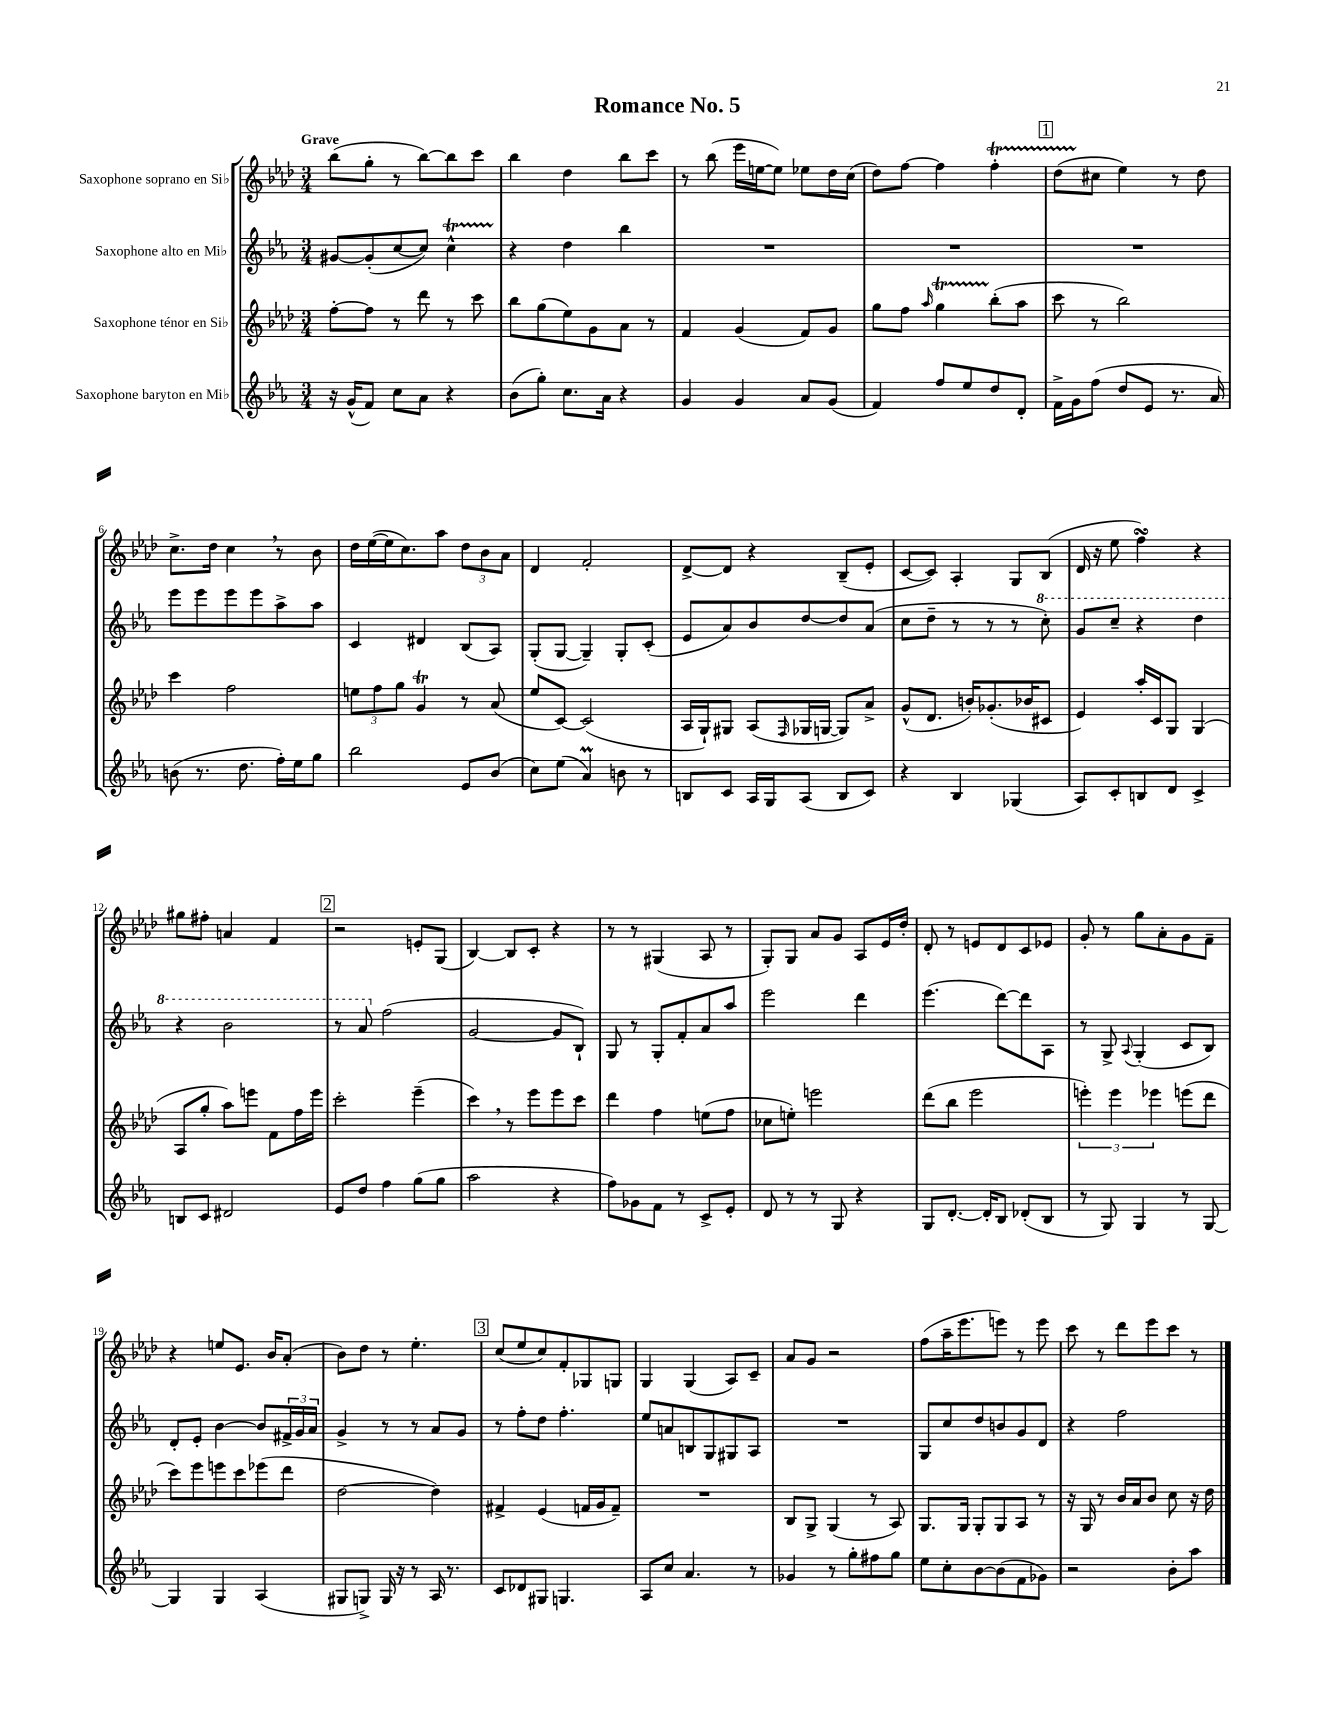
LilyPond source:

\header { title = "Romance No. 5" }
<<
\new StaffGroup <<
\new Staff = "s0" \with { instrumentName = "Saxophone soprano en Sib" } {
    \clef treble \key aes \major \numericTimeSignature \time 3/4 \tempo "Grave"
    bes''8( g''8-. r8 bes''8~) bes''8 c'''8 |
    bes''4 des''4 bes''8 c'''8 |
    r8 bes''8( ees'''16 e''16~ e''8) ees''8 des''16 c''16( |
    des''8) f''8~ f''4 f''4-.\startTrillSpan |
    \mark \markup { \box "1" } des''8( cis''8\stopTrillSpan ees''4) r8 des''8 |
    c''8.-> des''16 c''4 \breathe r8 bes'8 |
    des''16 ees''16~( ees''16 c''8.) aes''8 \tuplet 3/2 { des''8 bes'8 aes'8 } |
    des'4 f'2-. |
    des'8~-> des'8 r4 bes8--( ees'8-. |
    c'8~ c'8) aes4-. g8 bes8( |
    des'16 r16 ees''8 f''4\turn) r4 |
    gis''8 fis''8-. a'4 f'4 |
    \mark \markup { \box "2" } r2 e'8-. g8( |
    bes4~) bes8 c'8-. r4 |
    r8 r8 gis4( aes8 r8 |
    g8-.) g8 aes'8 g'8 aes8 ees'16 des''16-. |
    des'8-. r8 e'8 des'8 c'8 ees'8 |
    g'8-. r8 g''8 aes'8-. g'8 f'8-- |
    r4 e''8 ees'8. bes'16 aes'8-.( |
    bes'8) des''8 r8 ees''4.-. |
    \mark \markup { \box "3" } c''8( ees''8 c''8) f'8-. ges8 g8 |
    g4 g4( aes8) c'8-- |
    aes'8 g'8 r2 |
    f''8( aes''16-- ees'''8. e'''8) r8 e'''8 |
    c'''8 r8 des'''8 ees'''8 c'''8 r8 \bar "|." |
}
\new Staff = "s1" \with { instrumentName = "Saxophone alto en Mib" } {
    \clef treble \key ees \major \numericTimeSignature \time 3/4
    gis'8~ gis'8-.( c''8~ c''8) c''4-^\startTrillSpan |
    r4\stopTrillSpan d''4 bes''4 |
    R2. |
    R2. |
    \mark \markup { \box "1" } R2. |
    ees'''8 ees'''8 ees'''8 ees'''8 aes''8-> aes''8 |
    c'4 dis'4 bes8( aes8) |
    g8-.( g8~ g4--) g8-. c'8-.( |
    ees'8 aes'8) bes'8 d''8~ d''8 aes'8( |
    c''8 d''8-- r8 r8 r8 \ottava #1 c'''8-.) |
    g''8 c'''8-- r4 d'''4 |
    r4 bes''2 |
    \mark \markup { \box "2" } r8 aes''8 \ottava #0 f''2( |
    g'2~ g'8 bes8-!) |
    g8 r8 g8-. f'8-. aes'8 aes''8 |
    ees'''2 d'''4 |
    ees'''4.( d'''8~) d'''8 aes8 |
    r8 g8-> \appoggiatura { aes8 } g4-.( c'8 bes8) |
    d'8-. ees'8-. bes'4~ bes'8 \tuplet 3/2 { fis'16-> g'16 aes'16 } |
    g'4-> r8 r8 aes'8 g'8 |
    \mark \markup { \box "3" } r8 f''8-. d''8 f''4.-. |
    ees''8 a'8 b8 g8 gis8 aes8 |
    R2. |
    g8 c''8 d''8 b'8 g'8 d'8 |
    r4 f''2 \bar "|." |
}
\new Staff = "s2" \with { instrumentName = "Saxophone ténor en Sib" } {
    \clef treble \key aes \major \numericTimeSignature \time 3/4
    f''8~-. f''8 r8 des'''8 r8 c'''8 |
    bes''8 g''8( ees''8) g'8 aes'8 r8 |
    f'4 g'4( f'8) g'8 |
    g''8 f''8 \grace { aes''16 } g''4\startTrillSpan bes''8-.\stopTrillSpan( aes''8 |
    \mark \markup { \box "1" } c'''8 r8 bes''2) |
    c'''4 f''2 |
    \tuplet 3/2 { e''8 f''8 g''8 } g'4\trill r8 aes'8( |
    ees''8 c'8~) c'2( |
    aes16 g16-!) gis8 aes8( \grace { f16 } ges16 g16~ g8) aes'8-> |
    g'8-^( des'8. b'16-.) ges'8.-.( bes'16 cis'8 |
    ees'4) aes''16-. c'16 g8 g4( |
    aes8 g''8-. aes''8) e'''8 f'8 f''16 e'''16 |
    \mark \markup { \box "2" } c'''2-. ees'''4--( |
    c'''4) \breathe r8 ees'''8 ees'''8 c'''8 |
    des'''4 f''4 e''8( f''8 |
    ces''8 e''8-.) e'''2 |
    des'''8( bes''8 ees'''2 |
    \tuplet 3/2 { e'''4-.) e'''4 ees'''4 } e'''8( des'''8 |
    c'''8) ees'''8 e'''8 c'''8 ees'''8( des'''8 |
    des''2~ des''4) |
    \mark \markup { \box "3" } fis'4-> ees'4( f'16 g'16 f'8--) |
    R2. |
    bes8 g8-> g4( r8 aes8) |
    g8. g16 g8-. g8 aes8 r8 |
    r16 g16 r8 bes'16 aes'16 bes'8 c''8 r16 des''16 \bar "|." |
}
\new Staff = "s3" \with { instrumentName = "Saxophone baryton en Mib" } {
    \clef treble \key ees \major \numericTimeSignature \time 3/4
    r16 g'16-^( f'8) c''8 aes'8 r4 |
    bes'8( g''8-.) c''8. aes'16 r4 |
    g'4 g'4 aes'8 g'8( |
    f'4) f''8 ees''8 d''8 d'8-. |
    \mark \markup { \box "1" } f'16-> g'16 f''8( d''8 ees'8 r8. aes'16) |
    b'8( r8. d''8. f''16-.) ees''16 g''8 |
    bes''2 ees'8 bes'8( |
    c''8) ees''8( aes'4\prall) b'8 r8 |
    b8 c'8 aes16 g16 aes8( b8 c'8) |
    r4 bes4 ges4( |
    aes8) c'8-. b8 d'8 c'4-> |
    b8 c'8 dis'2 |
    \mark \markup { \box "2" } ees'8 d''8 f''4 g''8( g''8 |
    aes''2 r4 |
    f''8) ges'8 f'8 r8 c'8-> ees'8-. |
    d'8 r8 r8 g8 r4 |
    g8 d'8.~-. d'16-. bes8 des'8-.( bes8 |
    r8 g8) g4 r8 g8~ |
    g4 g4 aes4( |
    gis8 g8->) g16 r16 r8 aes16 r8. |
    \mark \markup { \box "3" } c'8 des'8 gis8 g4. |
    aes8 c''8 aes'4. r8 |
    ges'4 r8 g''8-. fis''8 g''8 |
    ees''8 c''8-. bes'8~ bes'8( f'8 ges'8) |
    r2 bes'8-. aes''8 \bar "|." |
}
>>
>>
